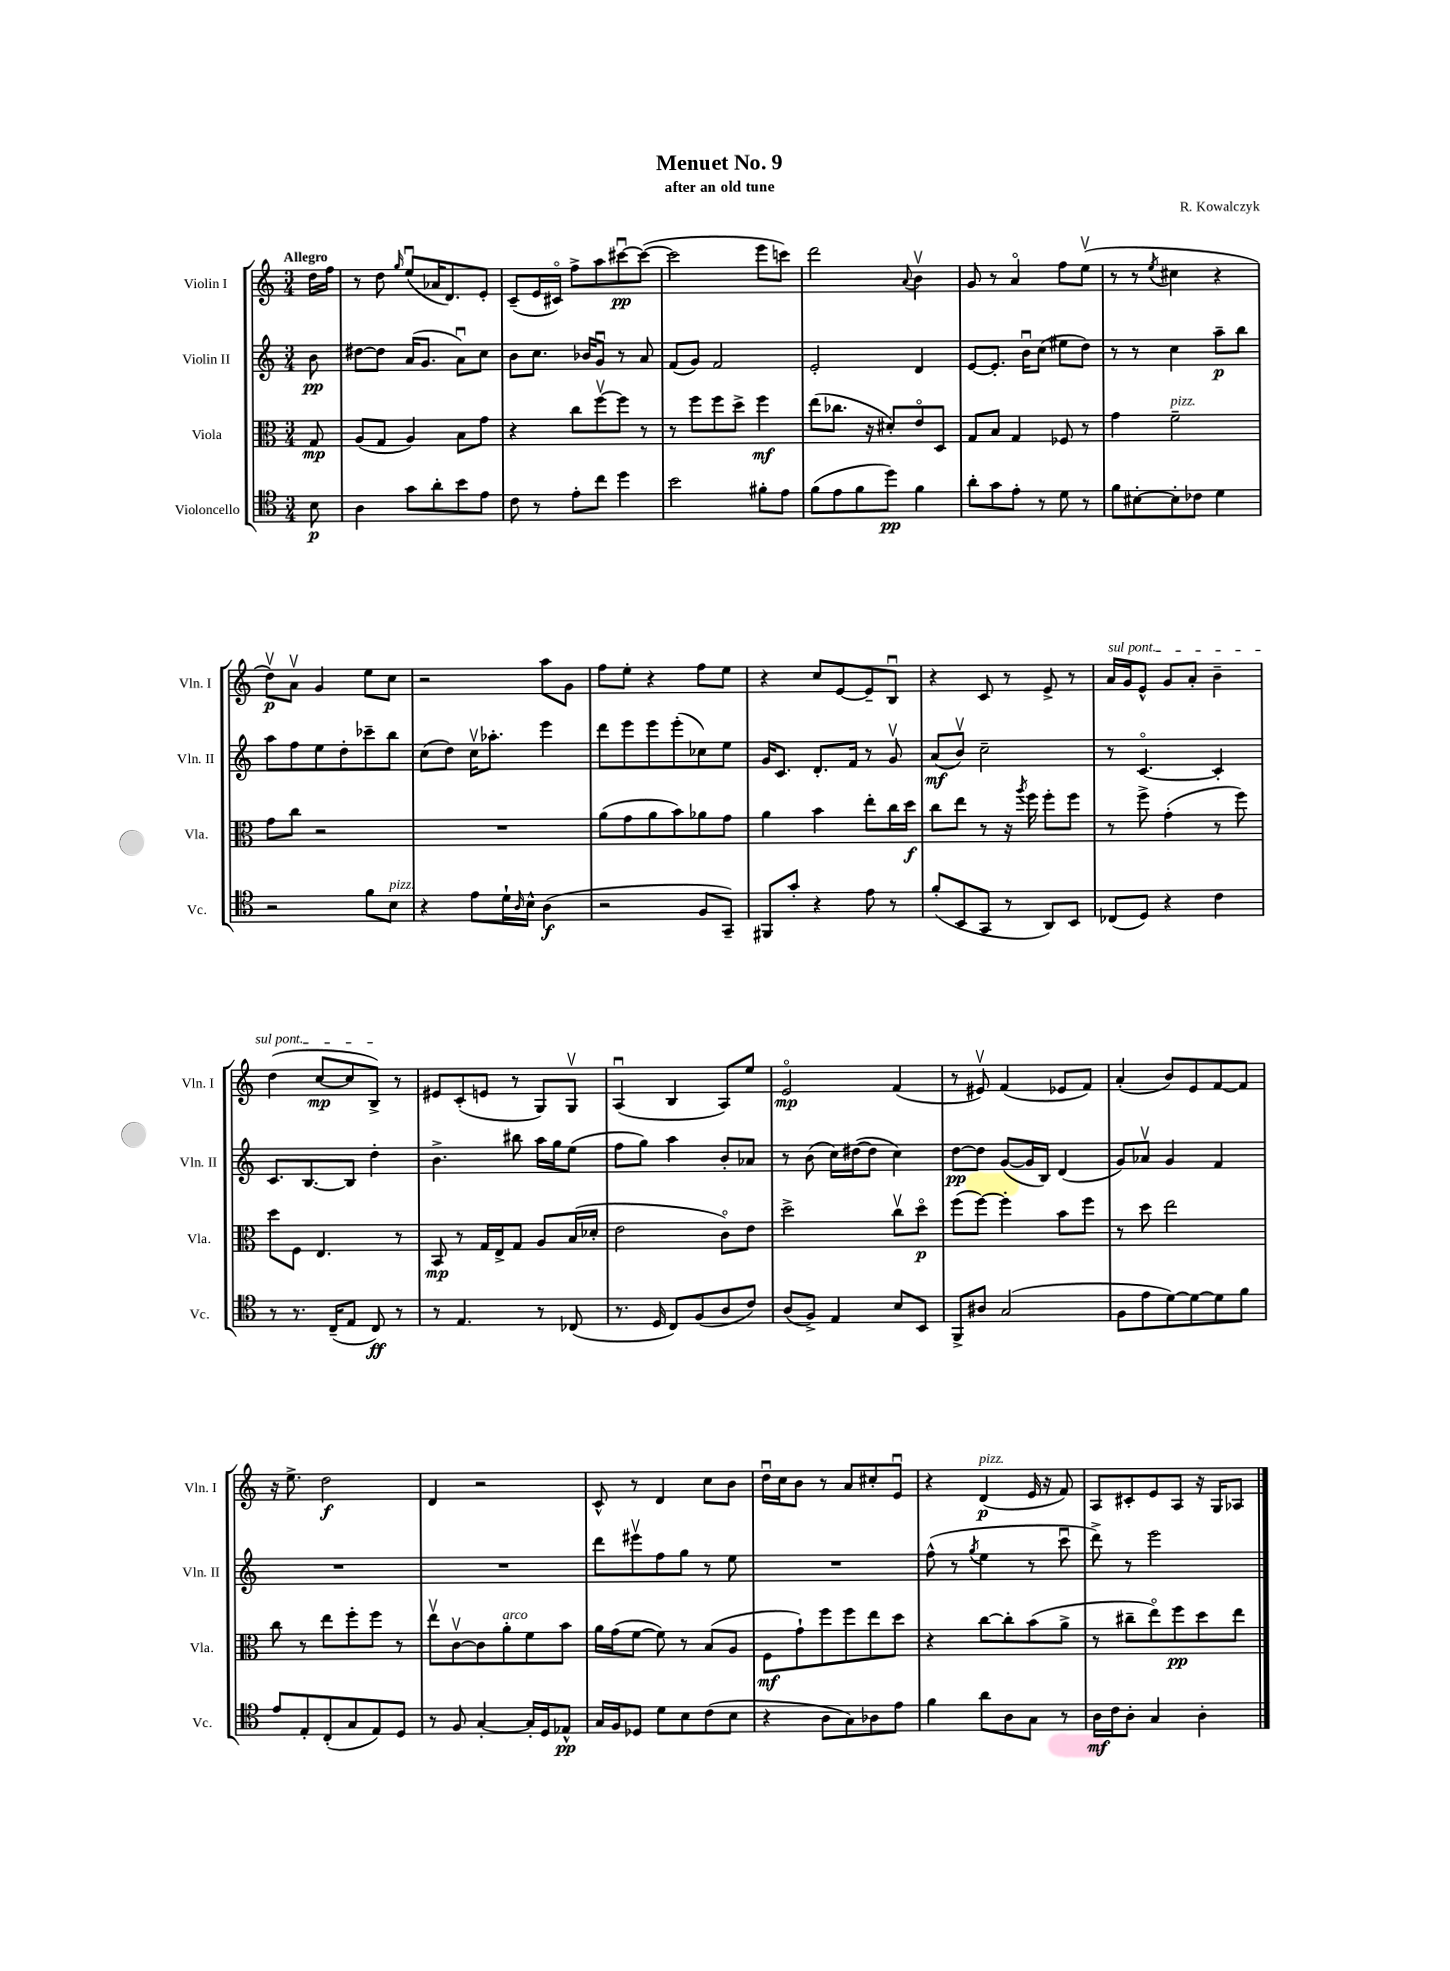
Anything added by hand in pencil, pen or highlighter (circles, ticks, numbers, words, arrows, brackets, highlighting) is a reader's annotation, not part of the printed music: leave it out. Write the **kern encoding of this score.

**kern	**dynam	**kern	**dynam	**kern	**dynam	**kern	**dynam
*part4	*part4	*part3	*part3	*part2	*part2	*part1	*part1
*staff4	*staff4	*staff3	*staff3	*staff2	*staff2	*staff1	*staff1
*I"Violoncello	*	*I"Viola	*	*I"Violin II	*	*I"Violin I	*
*I'Vc.	*	*I'Vla.	*	*I'Vln. II	*	*I'Vln. I	*
*clefC4	*	*clefC3	*	*clefG2	*	*clefG2	*
*k[]	*	*k[]	*	*k[]	*	*k[]	*
*M3/4	*	*M3/4	*	*M3/4	*	*M3/4	*
=	=	=	=	=	=	=	=
!	!	!	!	!	!	!LO:TX:a:B:t=Allegro	!
8B\	p	8G/	mp	8b\	pp	16dd\LL	.
.	.	.	.	.	.	16ff\JJ	.
=1	=1	=1	=1	=1	=1	=1	=1
4A\	.	(8A/L	.	[8dd#X\L	.	8r	.
.	.	8G/J	.	8dd#\J]	.	8dd\	.
.	.	.	.	.	.	16qqgg/	.
8g\L	.	4A/)	.	(16a/KL	.	(8eeu/L	.
.	.	.	.	8.g/J	.	.	.
8a'\	.	.	.	.	.	16a-X/K	.
.	.	.	.	.	.	8.d/)	.
8b\	.	8B\L	.	8au\L)	.	.	.
8e\J	.	8g\J	.	8cc\J	.	8e'/J	.
=2	=2	=2	=2	=2	=2	=2	=2
8c\	.	4r	.	8b\L	.	(8c~/L	.
8r	.	.	.	8.cc\J	.	16e/L	.
.	.	.	.	.	.	16c#X/JJ)	.
8e'\L	.	8cc\L	.	.	.	8ff^\L	.
.	.	.	.	16b-X/KL	.	.	.
8cc\J	.	[8ffv\	.	8gu/J	.	8aa\	.
4dd\	.	8ff\J]	.	8r	.	[8ccc#Xu\	pp
.	.	8r	.	8a/	.	(8ccc#\J_	.
=3	=3	=3	=3	=3	=3	=3	=3
2b\	.	8r	.	(8f/L	.	2ccc#\]	.
.	.	8ff\L	.	8g/J)	.	.	.
.	.	8ff\	.	2f/	.	.	.
.	.	8dd^\J	.	.	.	.	.
8f#X'\L	.	4ff\	mf	.	.	8eee\L	.
8e\J	.	.	.	.	.	8cccn\J)	.
=4	=4	=4	=4	=4	=4	=4	=4
(8f\L	.	(8ee\L	.	2e'/	.	2ddd\	.
8e\	.	8.cc-X\J	.	.	.	.	.
8f\	.	.	.	.	.	.	.
.	.	16r	.	.	.	.	.
8dd\J)	pp	8d#X'/L)	.	.	.	.	.
.	.	.	.	.	.	8qqa/	.
4f\	.	8e/	.	4d/	.	4bv\	.
.	.	8D/J	.	.	.	.	.
=5	=5	=5	=5	=5	=5	=5	=5
8a'\L	.	8G/L	.	[8e/L	.	8g/	.
8g\	.	8B/J	.	8.e'/J]	.	8r	.
8e'\J	.	4G/	.	.	.	4a/	.
.	.	.	.	16bu\KL	.	.	.
8r	.	.	.	(8cc\J	.	.	.
8d\	.	8F-X/	.	8ee#X\L	.	8ff\L	.
8r	.	8r	.	8dd\J)	.	(8eev\J	.
=6	=6	=6	=6	=6	=6	=6	=6
8f\L	.	4g\	.	8r	.	8r	.
[8B#X'\	.	.	.	8r	.	8r	.
.	.	.	.	.	.	8qee/	.
!	!	!LO:TX:a:i:t=pizz.	!	!	!	!	!
8B#'\]	.	2f~\	.	4cc\	.	4cc#X\	.
8c-X\J	.	.	.	.	.	.	.
4d\	.	.	.	8aa~\L	p	4r	.
.	.	.	.	8bb\J	.	.	.
!!LO:LB:g=z
=7	=7	=7	=7	=7	=7	=7	=7
2r	.	8g\L	.	8aa\L	.	8ddv\L)	p
.	.	8cc\J	.	8ff\	.	8av\J	.
.	.	2r	.	8ee\	.	4g/	.
.	.	.	.	8dd'\	.	.	.
8f\L	.	.	.	8ccc-X~\	.	8ee\L	.
!LO:TX:a:i:t=pizz.	!	!	!	!	!	!	!
8B\J	.	.	.	8bb\J	.	8cc\J	.
=8	=8	=8	=8	=8	=8	=8	=8
4r	.	2.r	.	(8cc\L	.	2r	.
.	.	.	.	8dd\J)	.	.	.
8e\L	.	.	.	16ccv\KL	.	.	.
.	.	.	.	8.aa-X'\J	.	.	.
16d`\L	.	.	.	.	.	.	.
16qqA/	.	.	.	.	.	.	.
16B^^\JJ	.	.	.	.	.	.	.
(4A\	f	.	.	4eee\	.	8aa\L	.
.	.	.	.	.	.	8g\J	.
=9	=9	=9	=9	=9	=9	=9	=9
2r	.	(8a\L	.	8ddd\L	.	8ff\L	.
.	.	8g\	.	8eee\	.	8ee'\J	.
.	.	8a\	.	8eee\	.	4r	.
.	.	8b\)	.	(8eee'\	.	.	.
8F/L	.	8a-X\	.	8cc-X\)	.	8ff\L	.
8GG~/J)	.	8g\J	.	8ee\J	.	8ee\J	.
=10	=10	=10	=10	=10	=10	=10	=10
8FF#X/L	.	4a\	.	16g/KL	.	4r	.
.	.	.	.	8.c/J	.	.	.
8g'/J	.	.	.	.	.	.	.
4r	.	4b\	.	8.d'/L	.	8cc/L	.
.	.	.	.	.	.	[8e/	.
.	.	.	.	16f/Jk	.	.	.
8e\	.	8ee'\L	.	8r	.	8e~/]	.
8r	.	16cc\L	.	8gv/	.	8Bu/J	.
.	.	16dd\JJ	f	.	.	.	.
=11	=11	=11	=11	=11	=11	=11	=11
(8f'/L	.	8cc\L	.	(8a/L	mf	4r	.
8BB/	.	8ee\J	.	8bv/J)	.	.	.
8GG/J	.	8r	.	2cc~\	.	8c/	.
8r	.	16r	.	.	.	8r	.
.	.	8qaa/	.	.	.	.	.
.	.	16ff\	.	.	.	.	.
8AA/L)	.	8ff'\L	.	.	.	8e^/	.
8BB/J	.	8ff\J	.	.	.	8r	.
=12	=12	=12	=12	=12	=12	=12	=12
!	!	!	!	!	!	!LO:TX:a:i:t=sul pont.	!
(8C-X/L	.	8r	.	8r	.	16a/LL	.
.	.	.	.	.	.	16g/J	.
8D/J)	.	8ff^\	.	[4.c/	.	8e^^/J	.
4r	.	(4g'\	.	.	.	8g/L	.
.	.	.	.	.	.	8a'/J	.
4c\	.	8r	.	4c'/]	.	4b~\	.
.	.	8ff\)	.	.	.	.	.
!!LO:LB:g=z
=13	=13	=13	=13	=13	=13	=13	=13
8r	.	8dd\L	.	8.c/L	.	(4dd\	.
8.r	.	8F\J	.	.	.	.	.
.	.	.	.	[8.B/	.	.	.
.	.	4.E/	.	.	.	[8cc/L	mp
(16C~/KL	.	.	.	.	.	.	.
8E/J	.	.	.	8B/J]	.	8cc/]	.
8C/)	ff	.	.	4dd'\	.	8B^/J)	.
8r	.	8r	.	.	.	8r	.
=14	=14	=14	=14	=14	=14	=14	=14
8r	.	8BB/	mp	4.b^\	.	8e#X/L	.
4.E/	.	8r	.	.	.	(8c'/	.
.	.	16G/LL	.	.	.	8en/J	.
.	.	16E^/J	.	.	.	.	.
.	.	8G/J	.	8bb#X\	.	8r	.
8r	.	8A/L	.	16aa\LL	.	8G/L)	.
.	.	.	.	16gg\J	.	.	.
(8C-X/	.	(16B/L	.	(8ee\J	.	8Gv/J	.
.	.	16d-X'/JJ	.	.	.	.	.
=15	=15	=15	=15	=15	=15	=15	=15
8.r	.	2e\	.	8ff\L	.	(4Au/	.
.	.	.	.	8gg\J)	.	.	.
16D/	.	.	.	.	.	.	.
8C/L)	.	.	.	4aa\	.	4B/	.
(8F/	.	.	.	.	.	.	.
8A/	.	8c\L)	.	8b'/L	.	8A/L)	.
8c/J)	.	8e\J	.	8a-X/J	.	8ee/J	.
=16	=16	=16	=16	=16	=16	=16	=16
(8A/L	.	2dd^\	.	8r	.	2e/	mp
8F^/J)	.	.	.	(8b\	.	.	.
4E/	.	.	.	16cc\LL)	.	.	.
.	.	.	.	([16dd#X\J	.	.	.
.	.	.	.	8dd#\J]	.	.	.
8B/L	.	8ccv\L	.	4cc\)	.	(4f/	.
8BB/J	.	8dd\J	p	.	.	.	.
=17	=17	=17	=17	=17	=17	=17	=17
8FF^/L	.	(8ff\L	.	[8dd\L	pp	8r	.
8A#X/J	.	[8ff\J)	.	8dd\J]	.	8e#Xv/)	.
(2G/	.	4ff'\]	.	([8g/L	.	(4f/	.
.	.	.	.	16g/L]	.	.	.
.	.	.	.	16B/JJ)	.	.	.
.	.	8b\L	.	(4d/	.	8e-X/L	.
.	.	8ff\J	.	.	.	8f/J)	.
=18	=18	=18	=18	=18	=18	=18	=18
8F\L	.	8r	.	8g/L)	.	(4a'/	.
8e\	.	8dd\	.	8a-Xv/J	.	.	.
[8d\)	.	2ee\	.	4g/	.	8b/L)	.
8d\_	.	.	.	.	.	8e/	.
8d\]	.	.	.	4f/	.	[8f/	.
8f\J	.	.	.	.	.	8f/J]	.
!!LO:LB:g=z
=19	=19	=19	=19	=19	=19	=19	=19
8e/L	.	8cc\	.	2.r	.	16r	.
.	.	.	.	.	.	8.ee^\	.
8E'/	.	8r	.	.	.	.	.
(8C'/	.	8ee\L	.	.	.	2dd\	f
8G/	.	8ff'\	.	.	.	.	.
8E/)	.	8ff\J	.	.	.	.	.
8D/J	.	8r	.	.	.	.	.
=20	=20	=20	=20	=20	=20	=20	=20
8r	.	8eev\L	.	2.r	.	4d/	.
8F/	.	[8cv\	.	.	.	.	.
[4G'/	.	8c\]	.	.	.	2r	.
!	!	!LO:TX:a:i:t=arco	!	!	!	!	!
.	.	8a'\	.	.	.	.	.
16G'/LL]	.	8f\	.	.	.	.	.
16D/J	.	.	.	.	.	.	.
8E-X^^/J	pp	8b\J	.	.	.	.	.
=21	=21	=21	=21	=21	=21	=21	=21
16G/LL	.	16a\LL	.	8ddd\L	.	8c^^/	.
16F/J	.	(16g\J	.	.	.	.	.
8D-X/J	.	[8f\J	.	8eee#Xv\	.	8r	.
8d\L	.	8f\])	.	8ff\	.	4d/	.
8B\	.	8r	.	8gg\J	.	.	.
(8c\	.	(8B/L	.	8r	.	8cc\L	.
8B\J	.	8A/J	.	8ee\	.	8b\J	.
=22	=22	=22	=22	=22	=22	=22	=22
4r	.	8F\L	mf	2.r	.	16ddu\LL	.
.	.	.	.	.	.	16cc\J	.
.	.	8g`\)	.	.	.	8b\J	.
8A\L	.	8ff\	.	.	.	8r	.
8G\)	.	8ff\	.	.	.	8a/L	.
8A-X\	.	8ee\	.	.	.	8cc#X'/	.
8e\J	.	8dd\J	.	.	.	8eu/J	.
=23	=23	=23	=23	=23	=23	=23	=23
4f\	.	4r	.	(8ff^^\	.	4r	.
.	.	.	.	8r	.	.	.
.	.	.	.	8qgg/	.	.	.
!	!	!	!	!	!	!LO:TX:a:i:t=pizz.	!
8a\L	.	[8cc\L	.	4ee\	.	(4d/	p
8A\	.	8cc'\]	.	.	.	.	.
8G\J	.	(8b\	.	8r	.	16e/	.
.	.	.	.	.	.	16r	.
8r	.	8a^\J	.	8cccu\	.	8f/)	.
=24	=24	=24	=24	=24	=24	=24	=24
16A\LL	mf	8r	.	8ddd^\)	.	8A/L	.
16c\J	.	.	.	.	.	.	.
8A'\J	.	8cc#X~\L	.	8r	.	8c#X'/	.
4G/	.	8ee\)	.	2eee\	.	8e/	.
.	.	8ff\	pp	.	.	8A/J	.
4A'\	.	8dd\	.	.	.	16r	.
.	.	.	.	.	.	16G/KL	.
.	.	8ee\J	.	.	.	8A-X/J	.
==	==	==	==	==	==	==	==
*-	*-	*-	*-	*-	*-	*-	*-
